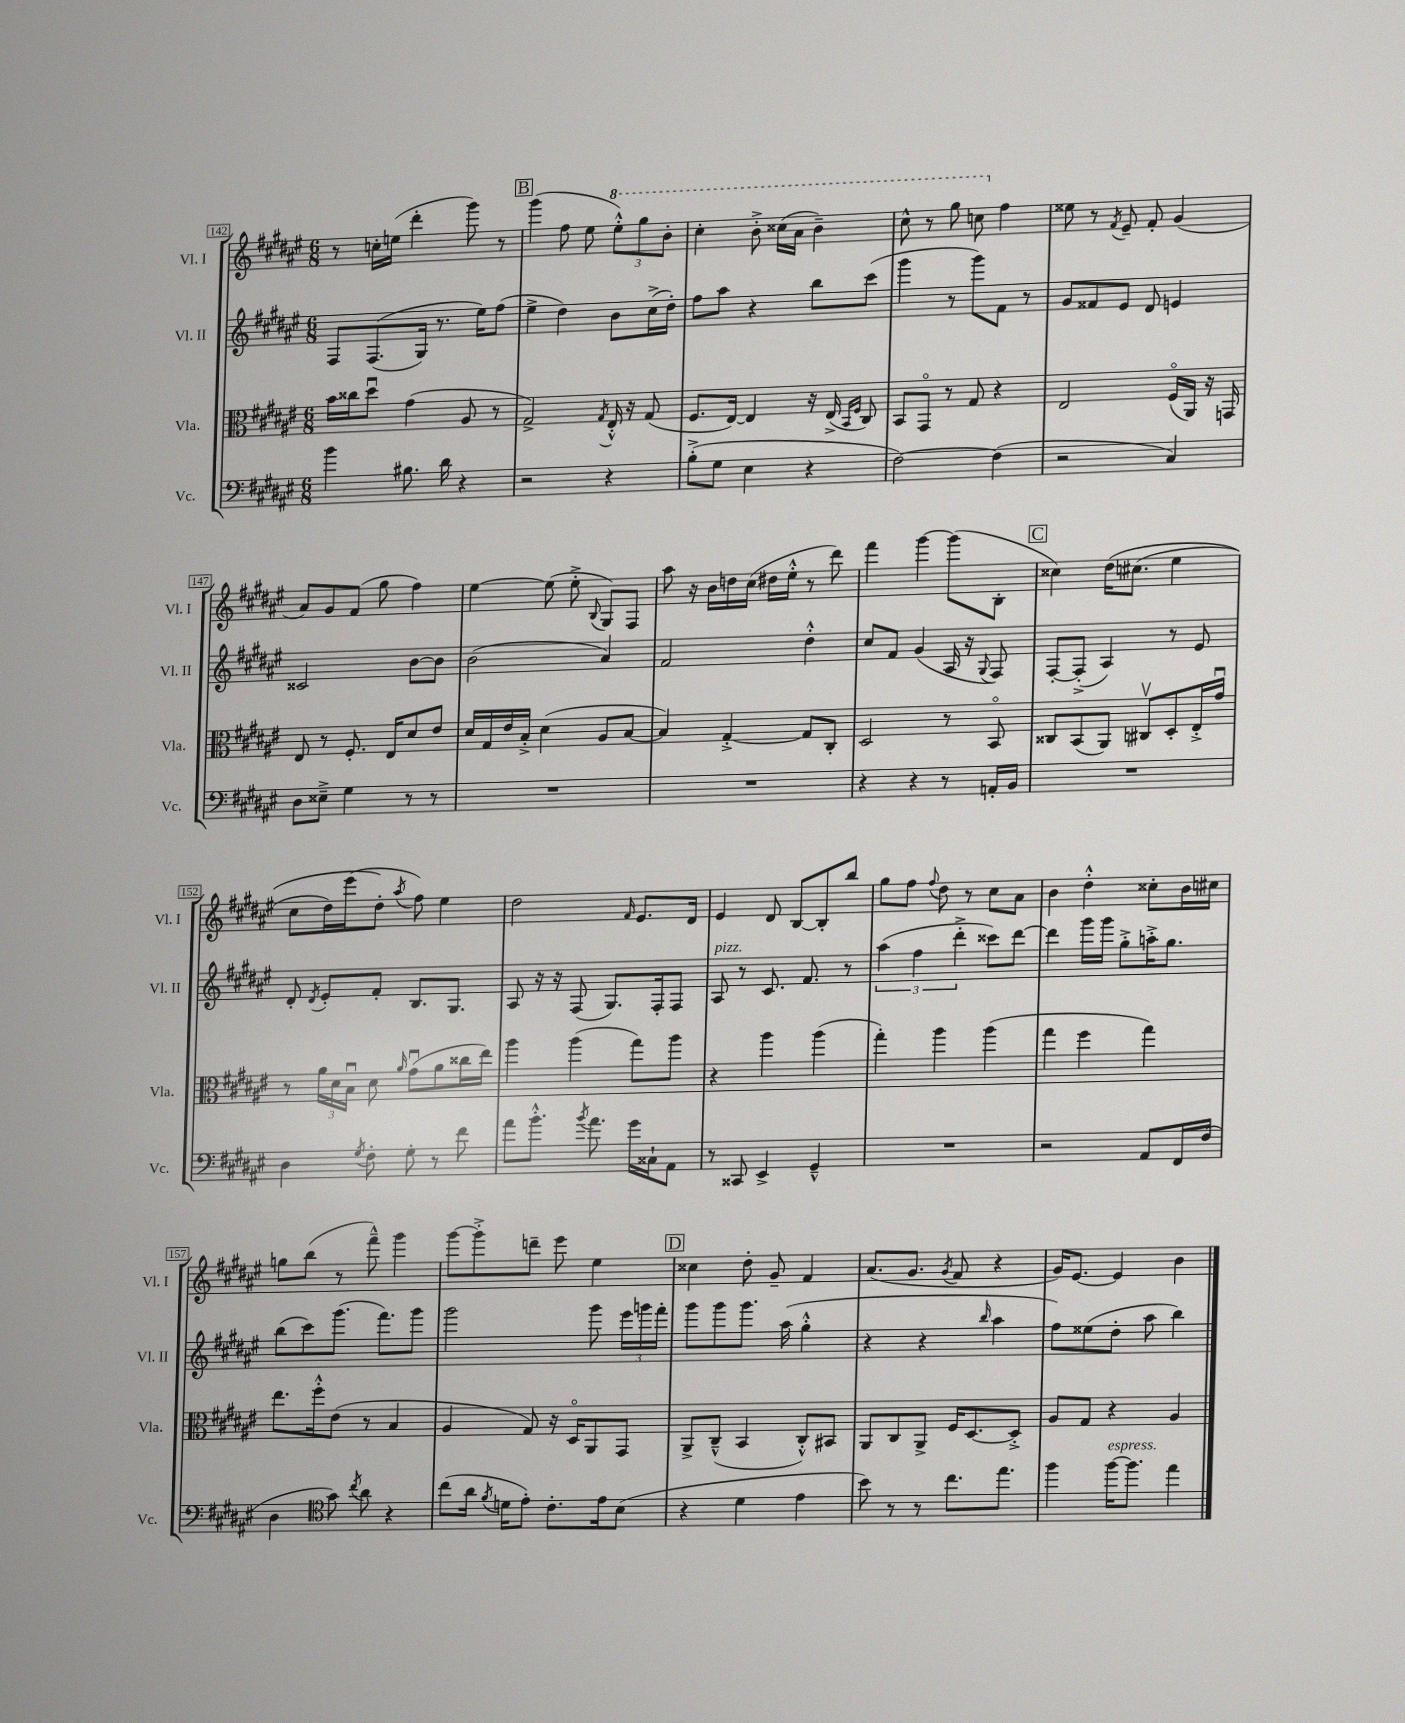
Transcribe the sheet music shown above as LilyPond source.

<<
\new StaffGroup <<
\new Staff = "s0" \with { instrumentName = "Vl. I" shortInstrumentName = "Vl. I" } {
    \clef treble \key fis \major \numericTimeSignature \time 6/8
    \autoBeamOff r8 c''16[-. e''16]( dis'''4-. gis'''8) r8 |
    \mark \markup { \box "B" } gis'''4( fis''8 eis''8 \tuplet 3/2 { \ottava #1 eis'''8[-.-^) gis'''8 b''8]-. } |
    cis'''4-. b''8-.-> cisis'''16[( ais''16] b''4--) |
    cis'''8-^ r8 gis'''8 c'''8 \ottava #0 fis''4 |
    eisis''8 r8 \acciaccatura { fis'8 } eis'8-- fis'8-. gis'4( |
    ais'8[) gis'8 fis'8]( gis''8 fis''4) |
    eis''4~ eis''8( eis''8-.-> \appoggiatura { b8 } gis8[) fis8] |
    ais''8 r16 b'16[ d''16 cis''16]( dis''16[ eis''16]-.-^ r8 dis'''8) |
    fis'''4 gis'''4~ gis'''8[( b8]-. |
    \mark \markup { \box "C" } cisis''4) dis''16[\( cis''8.]( eis''4 |
    cis''8[ dis''16) eis'''16( dis''8]-.\) \acciaccatura { ais''8 } fis''8) eis''4 |
    dis''2 \grace { fis'16 } eis'8.[ dis'16] |
    eis'4 dis'8 b8[~ b8-. b''8] |
    gis''8[ fis''8] \appoggiatura { fis''8 } dis''8 r8 cis''8[ ais'8] |
    b'4 dis''4-.-^ cisis''8[-. b'16 cis''16] |
    g''8[ b''8]( r8 fis'''8---^) gis'''4 |
    gis'''8[~ gis'''8-.-> d'''8]-- eis'''8 eis''4 |
    \mark \markup { \box "D" } cisis''4 dis''8-. gis'8-- fis'4 |
    ais'8.[( gis'8.] \acciaccatura { gis'8 } fis'8 r4 |
    gis'16[) eis'8.]~ eis'4 b'4 \bar "|." |
}
\new Staff = "s1" \with { instrumentName = "Vl. II" shortInstrumentName = "Vl. II" } {
    \clef treble \key fis \major \numericTimeSignature \time 6/8
    \autoBeamOff fis8[ fis8.(\( gis16]) r8. eis''16[\) fis''8]( |
    \mark \markup { \box "B" } eis''4-> dis''4) b'8[ cis''16->( dis''16]-.) |
    fis''8[ ais''8] r4 b''8[ cis'''8]( |
    gis'''4 r8 gis'''8[) fis'8] r8 |
    gis'8[ fisis'8 eis'8] dis'8 e'4 |
    cisis'2 b'8[~ b'8] |
    b'2( ais'4) |
    fis'2 dis''4-.-^ |
    cis''8[ fis'8] gis'4( ais16 r16 \appoggiatura { gis8 } fis8) |
    \mark \markup { \box "C" } fis8[~-. fis8]-.->( ais4) r8 eis'8 |
    dis'8-. \acciaccatura { dis'8 } eis'8[-. fis'8]-. b8.[ gis8.] |
    ais8 r16 r16 fis8( gis8.[) fis16-. fis8] |
    ais8^\markup { \italic "pizz." } r8 cis'8. fis'8. r8 |
    \tuplet 3/2 { ais''4( fis''4 dis'''4-.-> } cisis'''8[) dis'''8]~ |
    dis'''4 gis'''16[ gis'''16] gis''8[-.-> a''16-.-> gis''8.] |
    b''8[( cis'''8) gis'''8.]( fis'''8.[) gis'''8] |
    gis'''2 gis'''8 \tuplet 3/2 { eis'''16[ g'''16 fis'''16]-. } |
    \mark \markup { \box "D" } gis'''8[ gis'''8 gis'''8.] ais''16( gis''4-.-^ |
    r4 r4 \grace { b''16 } ais''4 |
    fis''8[) eisis''8( dis''8]-. ais''8 b''4) \bar "|." |
}
\new Staff = "s2" \with { instrumentName = "Vla." shortInstrumentName = "Vla." } {
    \clef alto \key fis \major \numericTimeSignature \time 6/8
    \autoBeamOff b'16[ cisis''16 dis''8]\downbow gis'4( ais8 r8 |
    \mark \markup { \box "B" } gis2->) \acciaccatura { gis8 } eis16-.-^ r16 gis8( |
    fis8.[ eis16]~) eis4 r16 eis16->( \grace { b,16[ fis16] } cis8) |
    b,8[ gis,8]\flageolet r8 gis8 r4 |
    eis2 fis16[\flageolet( ais,16]) r16 g,16 |
    eis8 r8 fis8.-. eis16[ dis'8 eis'8] |
    dis'16[ gis16 eis'16 b16]-.-> dis'4( ais8[ b8]~ |
    b4) gis4~-.-> gis8[ cis8]-. |
    dis2 r8 b,8\flageolet |
    \mark \markup { \box "C" } cisis8[ b,8( ais,8]) cis8[\upbow dis8-. eis16-.-> gis'16]\downbow |
    r8 \tuplet 3/2 { ais'16[ dis'16 b16]\downbow } dis'8 \grace { ais'16 } gis'8[\downbow( ais'8 cisis''16 eis''16]) |
    ais''4 ais''4( gis''8[) ais''8] |
    r4 ais''4 ais''4( |
    gis''4-.) ais''4 ais''4( |
    gis''4 fis''4 gis''4) |
    eis''8.[ fis''16-.-^ eis'8]( r8 b4 |
    ais4 gis8) r16 dis16[\flageolet ais,8 gis,8] |
    \mark \markup { \box "D" } ais,8[-> cis8]---^( b,4 cis8[-.-^) bis,8] |
    ais,8[ cis8 ais,8]-> fis16[ dis8.~ dis8]-.-> |
    ais8[ gis8] r4 ais4 \bar "|." |
}
\new Staff = "s3" \with { instrumentName = "Vc." shortInstrumentName = "Vc." } {
    \clef bass \key fis \major \numericTimeSignature \time 6/8
    \autoBeamOff b'4 bis8. dis'16 r4 |
    \mark \markup { \box "B" } r2 r4 |
    b8[-.->( gis8] eis4 r4 |
    fis2~) fis4( |
    r2 cis4) |
    dis8[ eisis8]---> gis4 r8 r8 |
    R2. |
    R2. |
    r4 r4 r8 a,16[-. b,16] |
    \mark \markup { \box "C" } R2. |
    dis4 \acciaccatura { gis8 } fis8-. gis8-. r8 fis'8 |
    ais'8[ b'8.]-.-^ \acciaccatura { b'8 } ais'8. gis'16[ cisis16-! ais,8] |
    r8 cisis,8 eis,4-> gis,4---^ |
    R2. |
    r2 ais,8[ fis,16 fis16]( |
    dis4 \clef tenor gis'8) \acciaccatura { cis''8 } ais'8 r4 |
    cis''8[( ais'16] \acciaccatura { fis'8 } d'16[ eis'8]-.) cis'8.[-. eis'16 b8]( |
    \mark \markup { \box "D" } r4 dis'4 eis'4 |
    b'8) r8 r8 cis''8.[ eis''8.] |
    fis''4 fis''16[~^\markup { \italic "espress." } fis''8.] eis''4 \bar "|." |
}
>>
>>
\layout { \context { \Score currentBarNumber = #142 \override BarNumber.stencil = #(make-stencil-boxer 0.1 0.3 ly:text-interface::print) } }
